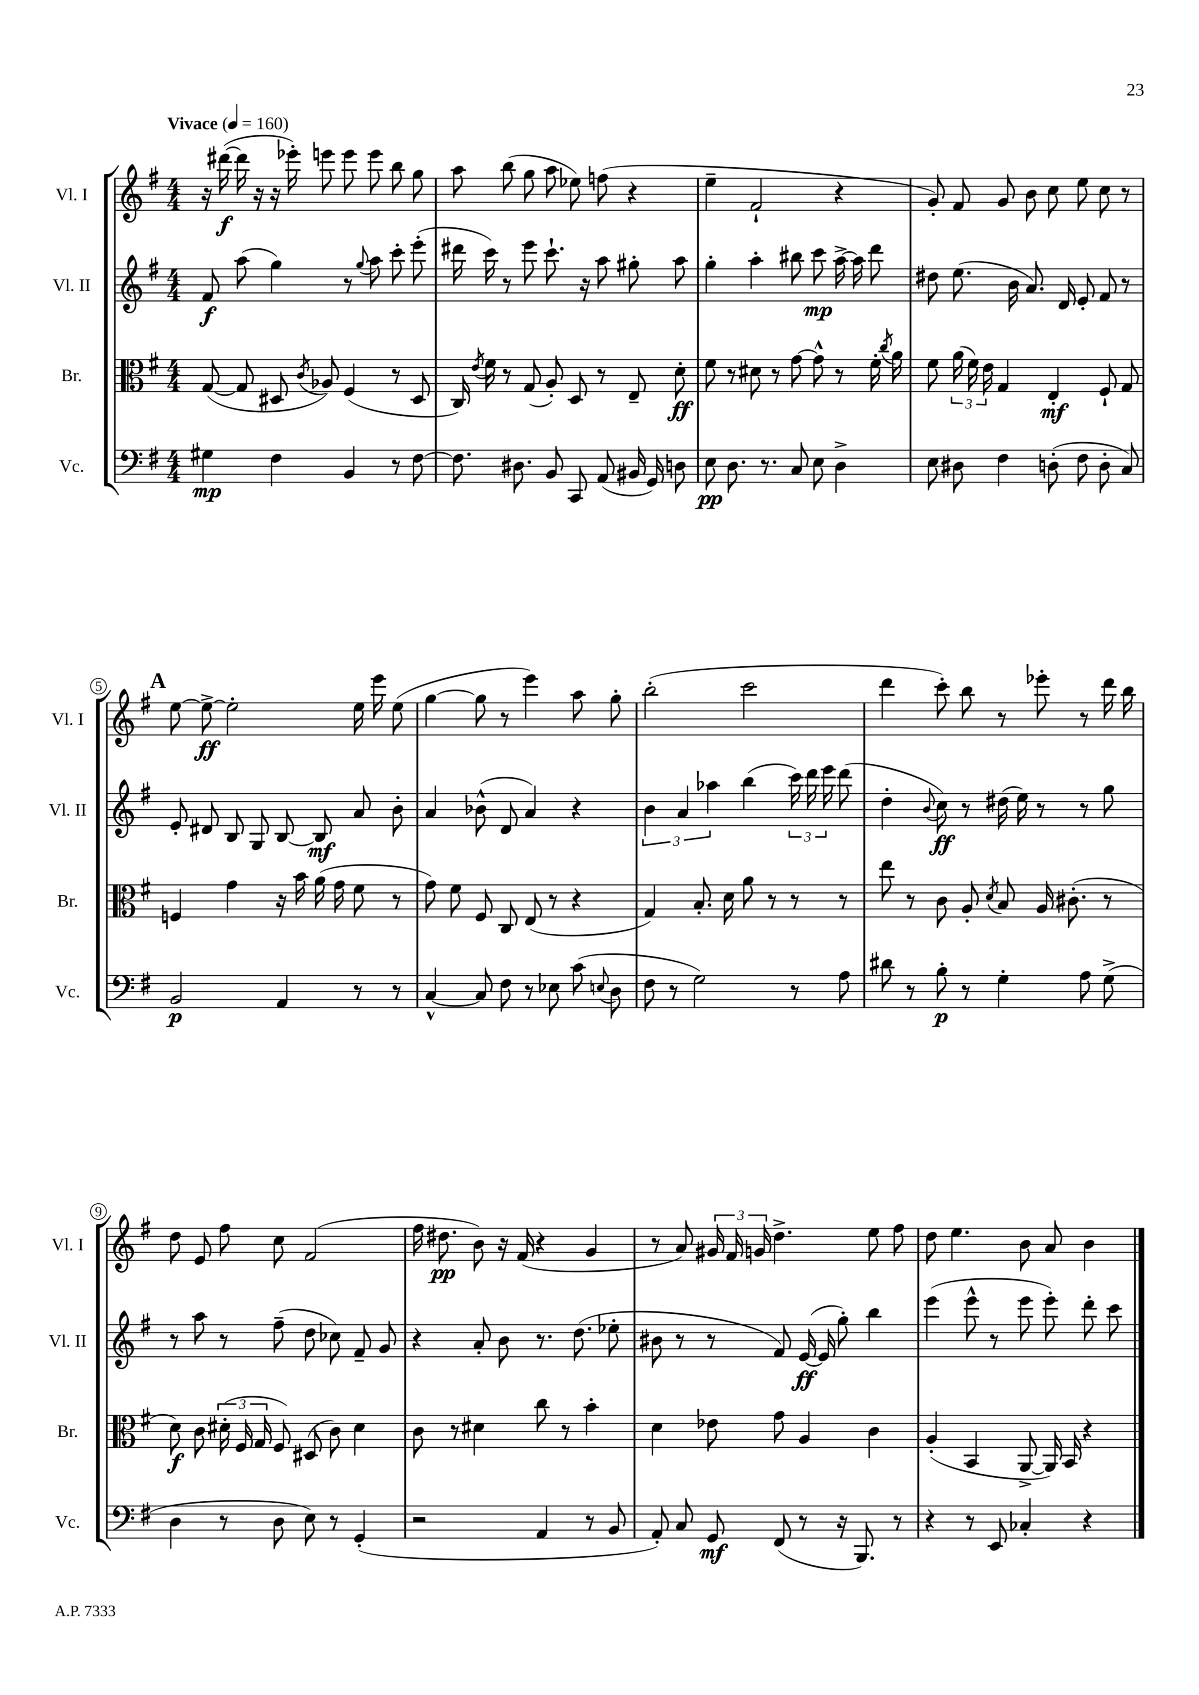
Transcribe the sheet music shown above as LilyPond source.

<<
\new StaffGroup <<
\new Staff = "s0" \with { instrumentName = "Vl. I" shortInstrumentName = "Vl. I" } {
    \clef treble \key g \major \numericTimeSignature \time 4/4 \tempo "Vivace" 4 = 160
    \autoBeamOff r16 dis'''16~\f( dis'''16 r16 r16 ees'''16-.) e'''8 e'''8 e'''8 b''8 g''8 |
    a''8 b''8( g''8 a''8 ees''8) f''8( r4 |
    e''4-- fis'2-! r4 |
    g'8-.) fis'8 g'8 b'8 c''8 e''8 c''8 r8 |
    \mark \markup { \bold "A" } e''8~ e''8~->\ff e''2-. e''16 e'''16 e''8( |
    g''4~ g''8 r8 e'''4) a''8 g''8-. |
    b''2-.( c'''2 |
    d'''4 c'''8-.) b''8 r8 ees'''8-. r8 d'''16 b''16 |
    d''8 e'8 fis''8 c''8 fis'2( |
    fis''16 dis''8.\pp b'8) r16 fis'16( r4 g'4 |
    r8 a'8) \tuplet 3/2 { gis'16 fis'16 g'16 } d''4.-> e''8 fis''8 |
    d''8 e''4. b'8 a'8 b'4 \bar "|." |
}
\new Staff = "s1" \with { instrumentName = "Vl. II" shortInstrumentName = "Vl. II" } {
    \clef treble \key g \major \numericTimeSignature \time 4/4
    \autoBeamOff fis'8\f a''8( g''4) r8 \appoggiatura { g''8 } a''8 c'''8-. e'''8-.( |
    dis'''16 c'''16) r8 e'''8 c'''8.-! r16 a''8 gis''8-. a''8 |
    g''4-. a''4-. bis''8 c'''8\mp a''16~-> a''16 d'''8 |
    dis''8 e''8.( b'16 a'8.) d'16 e'8-. fis'8 r8 |
    \mark \markup { \bold "A" } e'8-. dis'8 b8 g8 b8~ b8\mf a'8 b'8-. |
    a'4 bes'8-^( d'8 a'4) r4 |
    \tuplet 3/2 { b'4 a'4 aes''4 } b''4( \tuplet 3/2 { c'''16) d'''16 e'''16 } d'''8( |
    d''4-. \appoggiatura { b'8 } c''8\ff) r8 dis''16( e''16) r8 r8 g''8 |
    r8 a''8 r8 fis''8--( d''8 ces''8) fis'8-- g'8 |
    r4 a'8-. b'8 r8. d''8.( ees''8-. |
    bis'8 r8 r8 fis'8) e'16~\ff( e'16 g''8-.) b''4 |
    e'''4( e'''8-^ r8 e'''8 e'''8-.) d'''8-. c'''8 \bar "|." |
}
\new Staff = "s2" \with { instrumentName = "Br." shortInstrumentName = "Br." } {
    \clef alto \key g \major \numericTimeSignature \time 4/4
    \autoBeamOff g8~( g8 dis8 \acciaccatura { c'8 } aes8) fis4( r8 dis8 |
    c16) \acciaccatura { e'8 } fis'16 r8 g8( a8-.) d8 r8 e8-- d'8-.\ff |
    fis'8 r8 dis'8 r8 g'8~ g'8-^ r8 fis'16-. \acciaccatura { c''8 } a'16 |
    fis'8 \tuplet 3/2 { a'16( fis'16) e'16 } g4 e4-.\mf fis8-! g8 |
    \mark \markup { \bold "A" } f4 g'4 r16 b'16 a'16( g'16 fis'8 r8 |
    g'8) fis'8 fis8 c8 e8( r8 r4 |
    g4) b8.-. d'16 a'8 r8 r8 r8 |
    e''8 r8 c'8 a8-. \acciaccatura { d'8 } b8 a16 cis'8.-.( r8 |
    d'8\f) c'8 \tuplet 3/2 { dis'16-.( fis16 g16 } fis8) dis8( c'8) dis'4 |
    c'8 r8 dis'4 c''8 r8 b'4-. |
    d'4 ees'8 g'8 a4 c'4 |
    a4-.( b,4 a,8~-> a,16) b,16 r4 \bar "|." |
}
\new Staff = "s3" \with { instrumentName = "Vc." shortInstrumentName = "Vc." } {
    \clef bass \key g \major \numericTimeSignature \time 4/4
    \autoBeamOff gis4\mp fis4 b,4 r8 fis8~ |
    fis8. dis8. b,8 c,8 a,8( bis,16 g,16) d8 |
    e8\pp d8. r8. c8 e8 d4-> |
    e8 dis8 fis4 d8-.( fis8 d8-. c8) |
    \mark \markup { \bold "A" } b,2\p a,4 r8 r8 |
    c4~-^ c8 fis8 r8 ees8 c'8( \appoggiatura { e8 } d8 |
    fis8 r8 g2) r8 a8 |
    dis'8 r8 b8-.\p r8 g4-. a8 g8->( |
    d4 r8 d8 e8) r8 g,4-.( |
    r2 a,4 r8 b,8 |
    a,8-.) c8 g,8\mf fis,8( r8 r16 b,,8.) r8 |
    r4 r8 e,8 ces4-. r4 \bar "|." |
}
>>
>>
\layout { \context { \Score \override BarNumber.stencil = #(make-stencil-circler 0.1 0.3 ly:text-interface::print) } }
